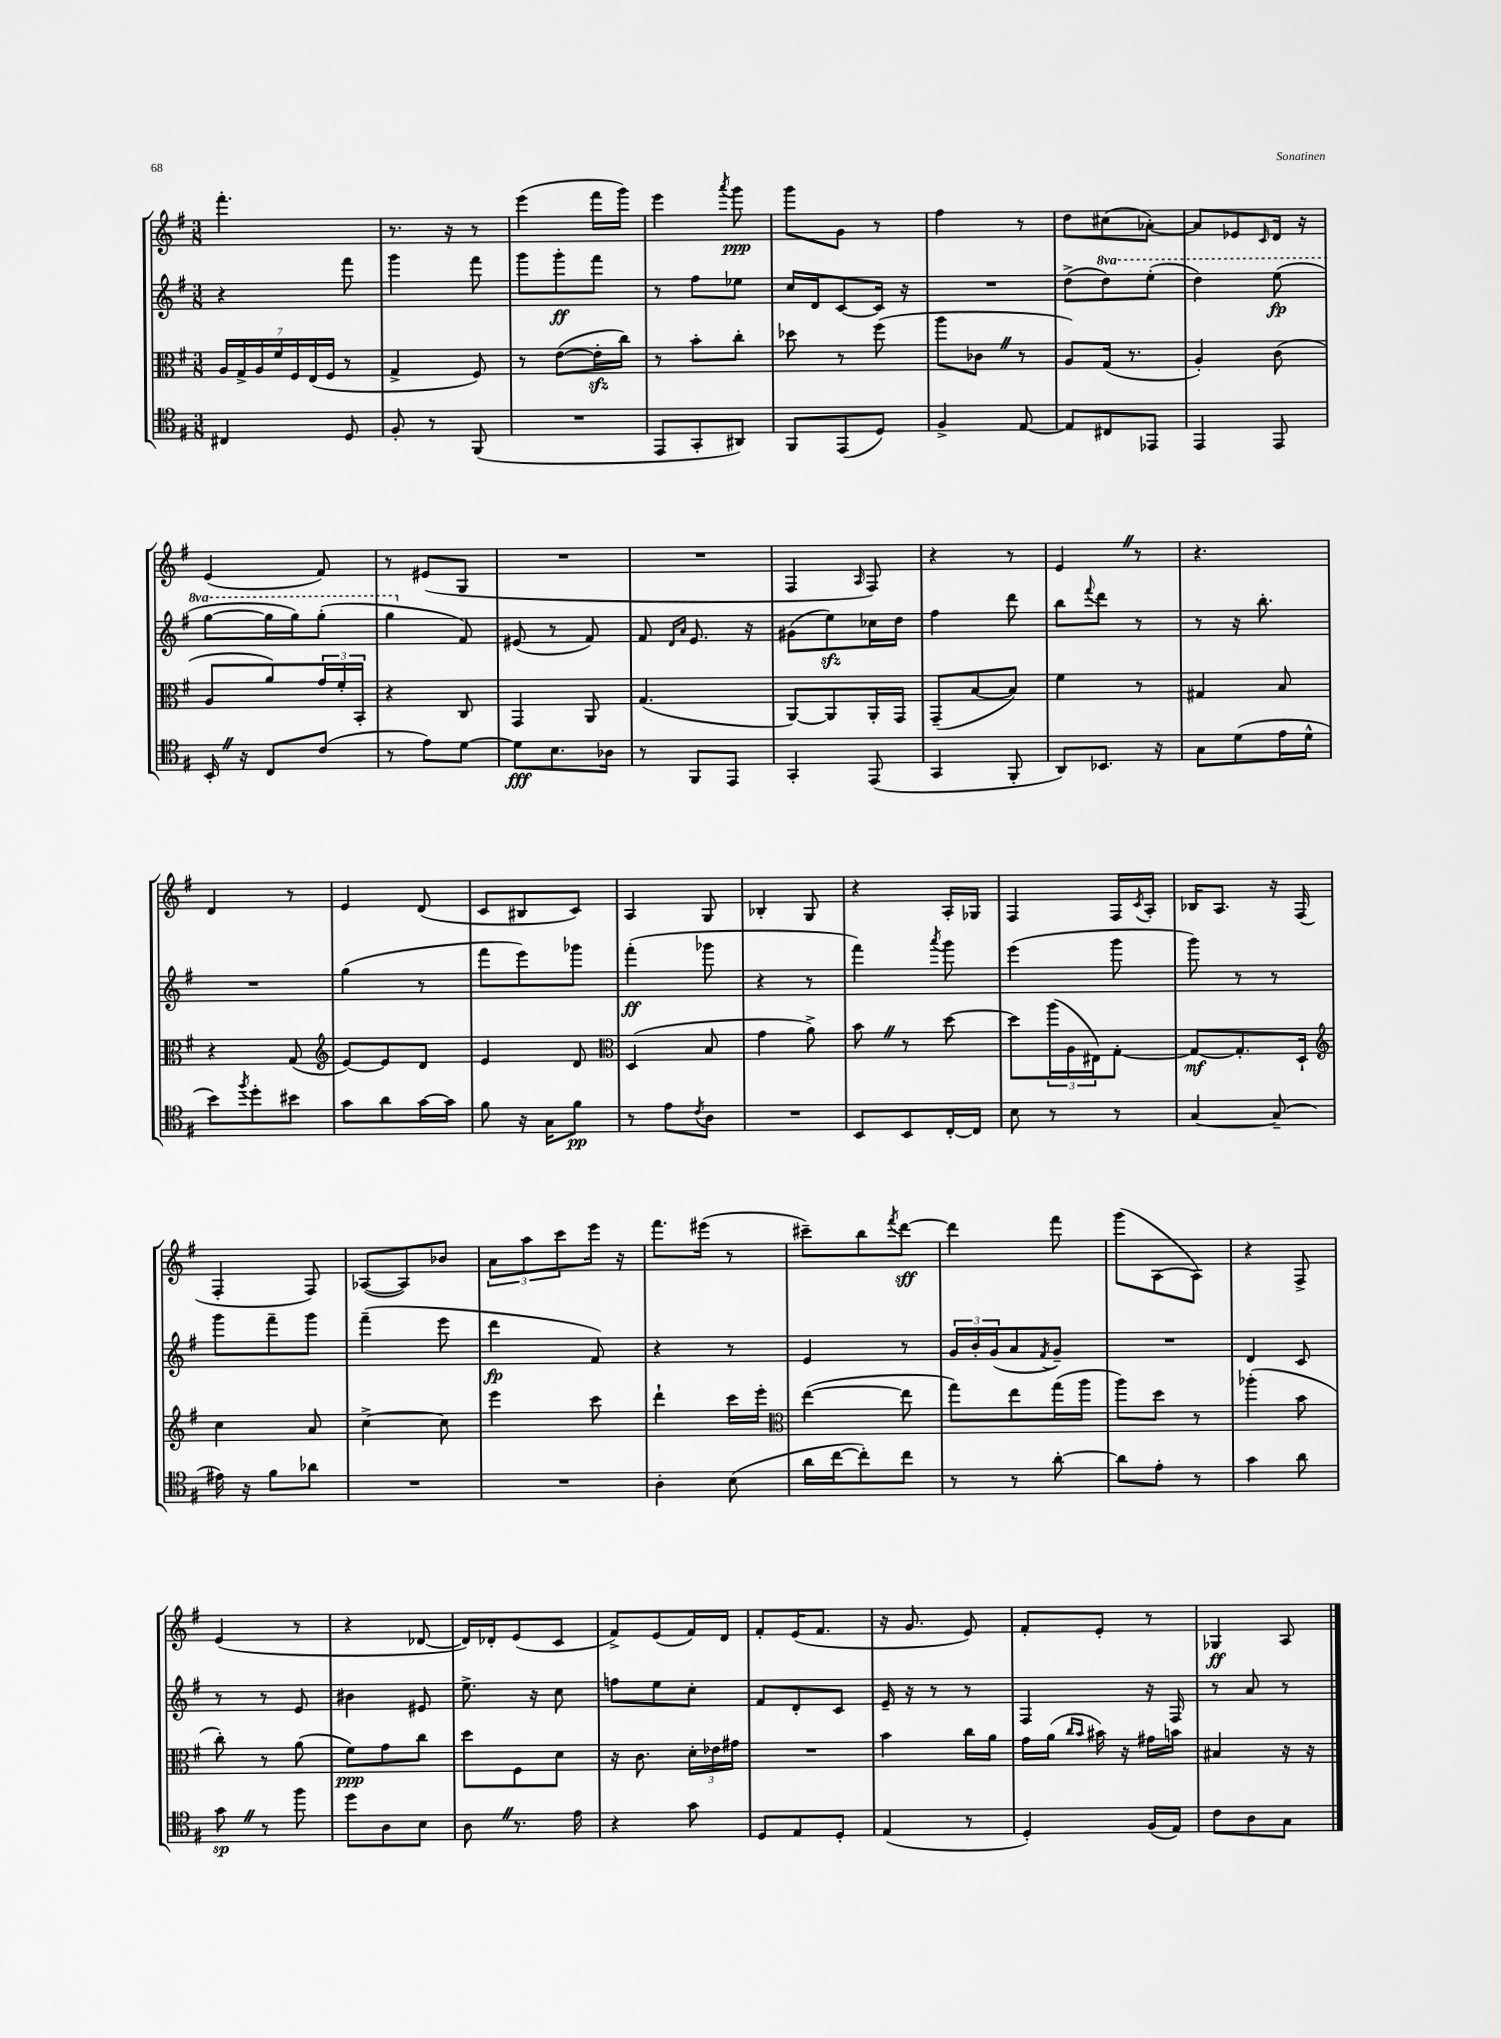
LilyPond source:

<<
\new StaffGroup <<
\new Staff = "s0" {
    \clef treble \key g \major \numericTimeSignature \time 3/8
    fis'''4.-. |
    r8. r16 r8 |
    e'''4( fis'''16 g'''16) |
    e'''4 \acciaccatura { a'''8 } g'''8\ppp |
    g'''8 g'8 r8 |
    fis''4 r8 |
    d''8 cis''8( aes'8~-.) |
    aes'8 ees'8 \grace { c'16 } d'16 r16 |
    e'4( fis'8) |
    r8 eis'8( g8 |
    R4. |
    R4. |
    fis4 \grace { a16 } fis8) |
    r4 r8 |
    e'4 \once \override BreathingSign.text = \markup { \musicglyph "scripts.caesura.straight" } \breathe r8 |
    r4. |
    d'4 r8 |
    e'4 d'8( |
    c'8 bis8 c'8) |
    a4 g8 |
    bes4-. g8 |
    r4 a16-. ges16 |
    fis4 fis16 \acciaccatura { c'8 } a16-. |
    bes16 a8. r16 fis16( |
    fis4-. fis8) |
    aes8~( aes8) bes'8 |
    \tuplet 3/2 { a'8 a''8 c'''8 } e'''16 r16 |
    fis'''8. eis'''16( r8 |
    cis'''8--) b''8 \acciaccatura { fis'''8 } d'''8~\sff |
    d'''4 fis'''8 |
    g'''8( a8~ a8) |
    r4 fis8-> |
    e'4( r8 |
    r4 des'8~ |
    des'16) des'16-. e'8( c'8 |
    fis'8->) e'8( fis'16) d'16 |
    fis'8-. e'16( fis'8. |
    r16 g'8. e'8) |
    fis'8-. e'8-. r8 |
    ges4\ff a8 \bar "|." |
}
\new Staff = "s1" {
    \clef treble \key g \major \numericTimeSignature \time 3/8 \set Staff.ottavationMarkups = #ottavation-simple-ordinals
    r4 fis'''8 |
    g'''4 fis'''8 |
    g'''8 g'''8-.\ff fis'''8 |
    r8 fis''8 ees''8 |
    c''16 d'16 c'8~ c'16 r16 |
    R4. |
    d''8->( \ottava #1 d'''8) e'''8-.( |
    d'''4) e'''8\fp( |
    g'''8~ g'''16 g'''16) g'''8-.( |
    g'''4 \ottava #0 fis'8) |
    eis'8( r8 fis'8) |
    fis'8 \grace { d'16 a'16 } e'8. r16 |
    gis'8( e''8\sfz) ces''16 d''16 |
    fis''4 d'''8 |
    b''8 \appoggiatura { fis'''8 } d'''8 r8 |
    r8 r16 b''8.-. |
    R4. |
    g''4( r8 |
    fis'''8 e'''8) ges'''8 |
    fis'''4-.\ff( ges'''8 |
    r4 r8 |
    fis'''4) \acciaccatura { a'''8 } g'''8 |
    e'''4( g'''8 |
    g'''8) r8 r8 |
    g'''8 fis'''8-- g'''8 |
    fis'''4--( e'''8 |
    d'''4\fp fis'8) |
    r4 r8 |
    e'4 r8 |
    \tuplet 3/2 { g'16 b'16-. g'16( } a'8 \acciaccatura { fis'8 } g'8--) |
    R4. |
    d'4 c'8 |
    r8 r8 e'8 |
    bis'4 eis'8 |
    e''8.-> r16 c''8 |
    f''8 e''8 c''8-. |
    fis'8 d'8-. c'8 |
    e'16-- r16 r8 r8 |
    fis4 r16 fis16 |
    r8 a'8 r8 \bar "|." |
}
\new Staff = "s2" {
    \clef alto \key g \major \numericTimeSignature \time 3/8
    \tuplet 7/4 { a16 g16-> a16 fis'16 fis16 e16( fis16 } r8 |
    g4-> fis8) |
    r8 e'8~( e'16-.\sfz c''16) |
    r8 b'8-. c''8-. |
    des''8 r8 fis''8( |
    a''8 ces'8 \once \override BreathingSign.text = \markup { \musicglyph "scripts.caesura.straight" } \breathe r8 |
    a8) g16( r8. |
    a4-.) c'8( |
    a8 a'8) \tuplet 3/2 { g'16 fis'16-. b,16-. } |
    r4 c8 |
    g,4 a,8 |
    g4.( |
    a,8~) a,8 a,16-. g,16 |
    g,8--( b8~ b8) |
    fis'4 r8 |
    gis4 b8 |
    r4 g8( |
    \clef treble e'8~) e'8 d'8 |
    e'4 d'8 |
    \clef alto d4( b8 |
    g'4 a'8->) |
    b'8 \once \override BreathingSign.text = \markup { \musicglyph "scripts.caesura.straight" } \breathe r8 d''8~ |
    d''8 \tuplet 3/2 { a''16( a16 eis16) } g8~-. |
    g8~\mf g8.-. d16-! |
    \clef treble c''4 a'8 |
    c''4~-> c''8 |
    e'''4 c'''8 |
    d'''4-! c'''16 e'''16-. |
    \clef alto e''4~( e''8 |
    g''8) e''8 g''16( a''16 |
    a''8) d''8 r8 |
    aes''4-.( b'8 |
    c''8-.) r8 a'8( |
    fis'8\ppp) g'8 c''8 |
    d''8 fis8 d'8 |
    r16 c'8. \tuplet 3/2 { d'16-. ees'16 gis'16 } |
    R4. |
    b'4 c''16 a'16 |
    g'16 a'16( \grace { c''16 b'16 } bis'16) r16 gis'16 b'16 |
    bis4 r16 r16 \bar "|." |
}
\new Staff = "s3" {
    \clef tenor \key g \major \numericTimeSignature \time 3/8
    cis4 d8 |
    fis8-. r8 fis,8( |
    R4. |
    e,8 g,8-. ais,8) |
    fis,8 e,8( d8) |
    fis4-> e8~ |
    e8 cis8 ees,8 |
    e,4 e,8 |
    b,16-. \once \override BreathingSign.text = \markup { \musicglyph "scripts.caesura.straight" } \breathe r16 c8 c'8( |
    r8 e'8) d'8~ |
    d'8\fff b8. aes16 |
    r8 fis,8 e,8 |
    g,4-. e,8( |
    g,4 fis,8-. |
    a,8) bes,8. r16 |
    g8 d'8( e'16 d'16-^ |
    b'8) \acciaccatura { fis''8 } d''8-. bis'8 |
    g'8 a'8 g'16~ g'16 |
    fis'8 r16 g16 fis'8\pp |
    r8 e'8 \acciaccatura { c'8 } a8 |
    R4. |
    b,8 b,8 c16~-. c16 |
    b8 r8 r8 |
    g4~ g8--( |
    eis'16) r16 fis'8 aes'8 |
    R4. |
    R4. |
    a4-. b8( |
    a'16 c''16~ c''8-.) c''8 |
    r8 r8 a'8~-. |
    a'8 e'8-. r8 |
    g'4 a'8 |
    g'8\sp \once \override BreathingSign.text = \markup { \musicglyph "scripts.caesura.straight" } \breathe r8 fis''8 |
    d''8 a8 b8 |
    a8 \once \override BreathingSign.text = \markup { \musicglyph "scripts.caesura.straight" } \breathe r8. e'16 |
    r4 g'8 |
    d8 e8 d8-. |
    e4( r8 |
    d4-.) fis16( e16) |
    c'8 a8 g8 \bar "|." |
}
>>
>>
\layout { \context { \Score \remove "Bar_number_engraver" } }
